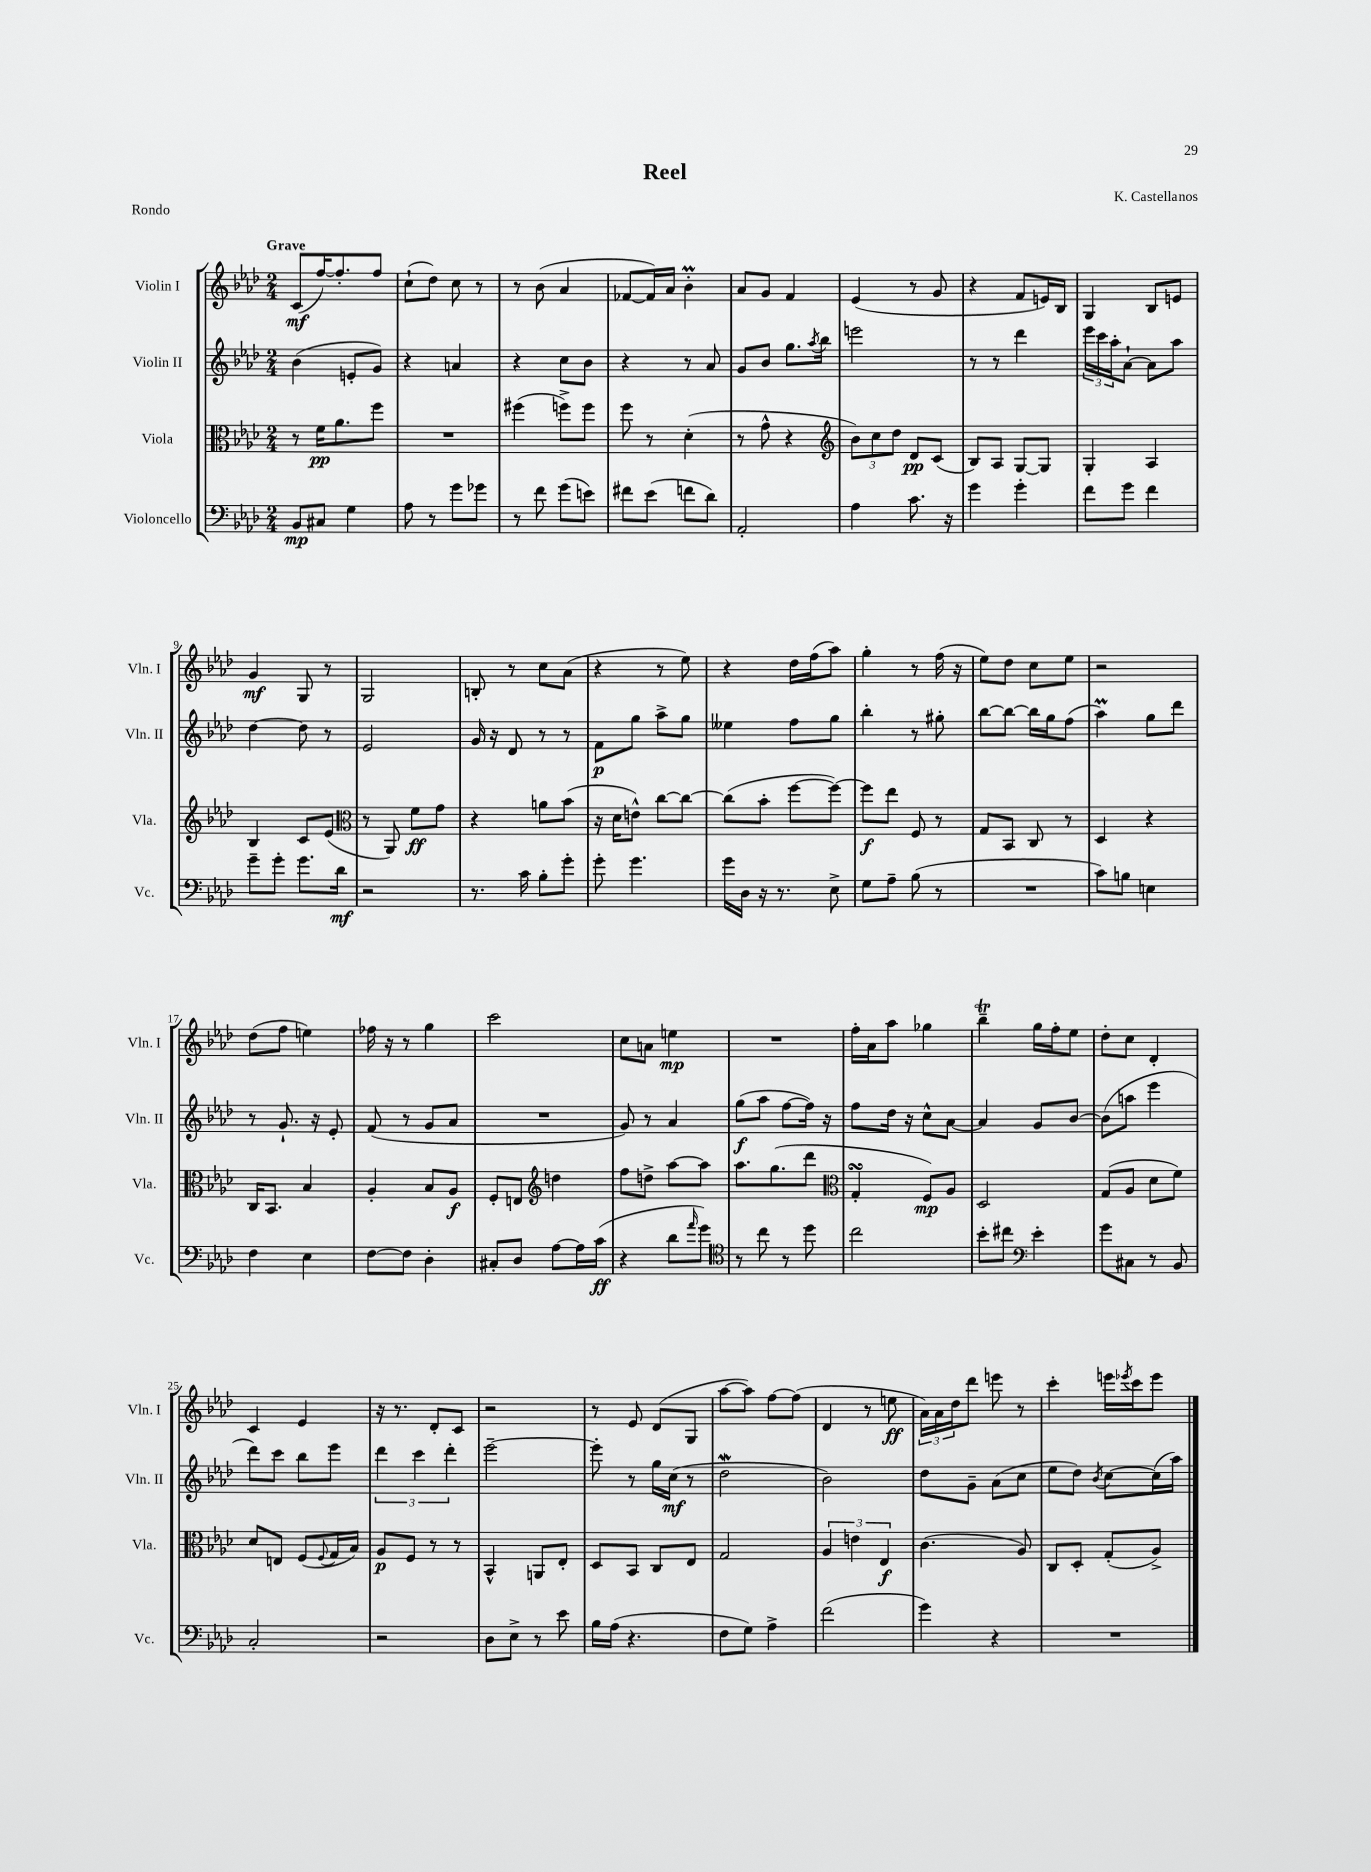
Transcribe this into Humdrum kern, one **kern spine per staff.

**kern	**dynam	**kern	**dynam	**kern	**dynam	**kern	**dynam
*part4	*part4	*part3	*part3	*part2	*part2	*part1	*part1
*staff4	*staff4	*staff3	*staff3	*staff2	*staff2	*staff1	*staff1
*I"Violoncello	*	*I"Viola	*	*I"Violin II	*	*I"Violin I	*
*I'Vc.	*	*I'Vla.	*	*I'Vln. II	*	*I'Vln. I	*
*clefF4	*	*clefC3	*	*clefG2	*	*clefG2	*
*k[b-e-a-d-]	*	*k[b-e-a-d-]	*	*k[b-e-a-d-]	*	*k[b-e-a-d-]	*
*M2/4	*	*M2/4	*	*M2/4	*	*M2/4	*
=1	=1	=1	=1	=1	=1	=1	=1
!	!	!	!	!	!	!LO:TX:a:B:t=Grave	!
8BB-/L	mp	8r	.	(4b-\	.	(8c/L	mf
8C#X/J	.	16f\KL	pp	.	.	[16ff/K)	.
.	.	8.a-\	.	.	.	8.ff'/]	.
4G\	.	.	.	8en'/L	.	.	.
.	.	8ff\J	.	8g/J)	.	8ff/J	.
=2	=2	=2	=2	=2	=2	=2	=2
8A-\	.	2r	.	4r	.	(8cc`\L	.
8r	.	.	.	.	.	8dd-\J)	.
8g\L	.	.	.	4an/	.	8cc\	.
8g-X\J	.	.	.	.	.	8r	.
=3	=3	=3	=3	=3	=3	=3	=3
8r	.	(4ff#X\	.	4r	.	8r	.
8f\	.	.	.	.	.	(8b-\	.
(8g\L	.	8ffn^\L)	.	8cc\L	.	4a-/	.
8en\J)	.	8ff\J	.	8b-\J	.	.	.
=4	=4	=4	=4	=4	=4	=4	=4
8f#X\L	.	8ff\	.	4r	.	[8f-X/L	.
(8e-\J	.	8r	.	.	.	16f-/L])	.
.	.	.	.	.	.	16a-/JJ	.
8fn\L	.	(4d-'\	.	8r	.	4b-M'\	.
8d-\J)	.	.	.	8a-/	.	.	.
=5	=5	=5	=5	=5	=5	=5	=5
2AA-'/	.	8r	.	8g/L	.	8a-/L	.
.	.	8g^^\	.	8b-/J	.	8g/J	.
.	.	4r	.	8.gg\L	.	4f/	.
.	.	.	.	8qaa-/	.	.	.
.	.	.	.	16bb-\Jk	.	.	.
=6	=6	=6	=6	=6	=6	=6	=6
*	*	*clefG2	*	*	*	*	*
4A-\	.	12b-\L)	.	2eeen\	.	(4e-/	.
.	.	12cc\	.	.	.	.	.
.	.	12dd-\J	.	.	.	.	.
8.c\	.	8d-/L	pp	.	.	8r	.
.	.	(8c/J	.	.	.	8g/	.
16r	.	.	.	.	.	.	.
=7	=7	=7	=7	=7	=7	=7	=7
4g\	.	8B-/L)	.	8r	.	4r	.
.	.	8A-/J	.	8r	.	.	.
4g'\	.	[8G/L	.	4ddd-\	.	8f/L	.
.	.	8G/J]	.	.	.	16en/L)	.
.	.	.	.	.	.	16B-/JJ	.
=8	=8	=8	=8	=8	=8	=8	=8
8f\L	.	4G'/	.	24eee-\LL	.	4G/	.
.	.	.	.	24ccc\	.	.	.
.	.	.	.	24aa-'\J	.	.	.
8g\J	.	.	.	[8a-`\J	.	.	.
4f\	.	4A-/	.	8a-\L]	.	8B-/L	.
.	.	.	.	8aa-\J	.	8en/J	.
!!LO:LB:g=z
=9	=9	=9	=9	=9	=9	=9	=9
8g~\L	.	4B-/	.	[4dd-\	.	4g/	mf
8g'\J	.	.	.	.	.	.	.
8.g\L	.	8c/L	.	8dd-\]	.	8G/	.
.	.	(8e-/J	.	8r	.	8r	.
16d-\Jk	mf	.	.	.	.	.	.
=10	=10	=10	=10	=10	=10	=10	=10
*	*	*clefC3	*	*	*	*	*
2r	.	8r	.	2e-/	.	2G/	.
.	.	8AA-/)	.	.	.	.	.
.	.	8f\L	ff	.	.	.	.
.	.	8g\J	.	.	.	.	.
=11	=11	=11	=11	=11	=11	=11	=11
8.r	.	4r	.	16g/	.	8Bn'/	.
.	.	.	.	16r	.	.	.
.	.	.	.	8d-/	.	8r	.
16c\	.	.	.	.	.	.	.
8B-'\L	.	8an\L	.	8r	.	8cc\L	.
8g'\J	.	(8b-\J	.	8r	.	(8a-\J	.
=12	=12	=12	=12	=12	=12	=12	=12
8g'\	.	16r	.	8f\L	p	4r	.
.	.	16d-\KL	.	.	.	.	.
4.g\	.	8en^^\J)	.	8gg\J	.	.	.
.	.	[8cc\L	.	8aa-^\L	.	8r	.
.	.	8cc\J_	.	8gg\J	.	8ee-\)	.
=13	=13	=13	=13	=13	=13	=13	=13
16g\LL	.	(8cc\L]	.	4ee--X\	.	4r	.
16D-\JJ	.	.	.	.	.	.	.
16r	.	8b-'\J	.	.	.	.	.
8.r	.	.	.	.	.	.	.
.	.	[8ff\L	.	8ff\L	.	16dd-\LL	.
.	.	.	.	.	.	(16ff\J	.
8E-^\	.	8ff\J_)	.	8gg\J	.	8aa-\J)	.
=14	=14	=14	=14	=14	=14	=14	=14
8G\L	.	8ff\L]	f	4bb-'\	.	4gg'\	.
8A-~\J	.	8ee-\J	.	.	.	.	.
(8B-\	.	8F/	.	8r	.	8r	.
8r	.	8r	.	8gg#X'\	.	(16ff\	.
.	.	.	.	.	.	16r	.
=15	=15	=15	=15	=15	=15	=15	=15
2r	.	8G/L	.	[8bb-\L	.	8ee-\L)	.
.	.	8BB-/J	.	8bb-\J_	.	8dd-\J	.
.	.	8C/	.	16bb-\LL]	.	8cc\L	.
.	.	.	.	16gg\J	.	.	.
.	.	8r	.	(8ff\J	.	8ee-\J	.
=16	=16	=16	=16	=16	=16	=16	=16
8c\L)	.	4D-/	.	4aa-M\)	.	2r	.
8Bn\J	.	.	.	.	.	.	.
4En\	.	4r	.	8gg\L	.	.	.
.	.	.	.	8ddd-\J	.	.	.
!!LO:LB:g=z
=17	=17	=17	=17	=17	=17	=17	=17
4F\	.	16C/KL	.	8r	.	(8dd-\L	.
.	.	8.BB-/J	.	.	.	.	.
.	.	.	.	8.g`/	.	8ff\J	.
4E-\	.	4B-/	.	.	.	4een\)	.
.	.	.	.	16r	.	.	.
.	.	.	.	8e-'/	.	.	.
=18	=18	=18	=18	=18	=18	=18	=18
[8F\L	.	4A-'/	.	(8f/	.	16ff-X\	.
.	.	.	.	.	.	16r	.
8F\J]	.	.	.	8r	.	8r	.
4D-'\	.	8B-/L	.	8g/L	.	4gg\	.
.	.	8A-/J	f	8a-/J	.	.	.
=19	=19	=19	=19	=19	=19	=19	=19
8C#X'/L	.	8F'/L	.	2r	.	2ccc\	.
8D-/J	.	8En/J	.	.	.	.	.
*	*	*clefG2	*	*	*	*	*
[8A-\L	.	4ddn\	.	.	.	.	.
16A-\L]	.	.	.	.	.	.	.
(16c\JJ	ff	.	.	.	.	.	.
=20	=20	=20	=20	=20	=20	=20	=20
4r	.	8ff\L	.	8g/)	.	8cc\L	.
.	.	8ddn^\J	.	8r	.	8an\J	.
8d-\L	.	[8aa-\L	.	4a-/	.	4een\	mp
16qqa-/	.	.	.	.	.	.	.
8g\J)	.	8aa-\J]	.	.	.	.	.
=21	=21	=21	=21	=21	=21	=21	=21
*clefC4	*	*	*	*	*	*	*
8r	.	8.aa-\L	.	(8gg\L	f	2r	.
8cc\	.	.	.	8aa-\J	.	.	.
.	.	(8.gg\	.	.	.	.	.
8r	.	.	.	[8ff\L	.	.	.
8dd-\	.	8ddd-\J	.	16ff\Jk])	.	.	.
.	.	.	.	16r	.	.	.
=22	=22	=22	=22	=22	=22	=22	=22
*	*	*clefC3	*	*	*	*	*
2cc\	.	4GsSsS'/	.	8ff\L	.	16ff'\LL	.
.	.	.	.	.	.	16a-\J	.
.	.	.	.	16dd-\Jk	.	8aa-\J	.
.	.	.	.	16r	.	.	.
.	.	8F/L)	mp	8cc^^\L	.	4gg-X\	.
.	.	8A-/J	.	[8a-\J	.	.	.
=23	=23	=23	=23	=23	=23	=23	=23
8b-'\L	.	2D-/	.	4a-/]	.	4bb-T~\	.
8cc#X\J	.	.	.	.	.	.	.
*clefF4	*	*	*	*	*	*	*
4e-'\	.	.	.	8g/L	.	16gg\LL	.
.	.	.	.	.	.	16ff'\J	.
.	.	.	.	[8b-/J	.	8ee-\J	.
=24	=24	=24	=24	=24	=24	=24	=24
8g\L	.	(8G/L	.	(8b-\L]	.	8dd-'\L	.
8C#X\J	.	8A-/J	.	8aan\J	.	8cc\J	.
8r	.	8d-\L	.	4eee-\	.	4d-'/	.
8BB-/	.	8f\J)	.	.	.	.	.
!!LO:LB:g=z
=25	=25	=25	=25	=25	=25	=25	=25
2C'/	.	8d-/L	.	8ddd-\L)	.	4c/	.
.	.	8En/J	.	8ccc\J	.	.	.
.	.	(8F/L	.	8bb-\L	.	4e-/	.
.	.	8qqF/	.	.	.	.	.
.	.	16G/L	.	8eee-\J	.	.	.
.	.	16B-/JJ)	.	.	.	.	.
=26	=26	=26	=26	=26	=26	=26	=26
2r	.	8A-/L	p	6ddd-\	.	16r	.
.	.	.	.	.	.	8.r	.
.	.	8F/J	.	.	.	.	.
.	.	.	.	6ccc\	.	.	.
.	.	8r	.	.	.	8d-'/L	.
.	.	.	.	6ddd-'\	.	.	.
.	.	8r	.	.	.	8c/J	.
=27	=27	=27	=27	=27	=27	=27	=27
8D-\L	.	4BB-^^/	.	[2eee-~\	.	2r	.
8E-^\J	.	.	.	.	.	.	.
8r	.	8AAn/L	.	.	.	.	.
8e-\	.	8E-'/J	.	.	.	.	.
=28	=28	=28	=28	=28	=28	=28	=28
16B-\LL	.	8D-/L	.	8eee-'\]	.	8r	.
(16A-\JJ	.	.	.	.	.	.	.
4.r	.	8BB-/J	.	8r	.	8e-/	.
.	.	8C/L	.	16gg\LL	.	(8d-/L	.
.	.	.	.	(16cc\JJ	mf	.	.
.	.	8E-/J	.	8r	.	8G/J	.
=29	=29	=29	=29	=29	=29	=29	=29
8F\L	.	2G/	.	2dd-w\	.	[8aa-\L	.
8G\J)	.	.	.	.	.	8aa-\J])	.
4A-^\	.	.	.	.	.	[8ff\L	.
.	.	.	.	.	.	(8ff\J]	.
=30	=30	=30	=30	=30	=30	=30	=30
(2f\	.	6A-/	.	2b-\)	.	4d-/	.
.	.	6en\	.	.	.	.	.
.	.	.	.	.	.	8r	.
.	.	6E-/	f	.	.	.	.
.	.	.	.	.	.	8een\	ff
=31	=31	=31	=31	=31	=31	=31	=31
4g\)	.	(4.c\	.	8dd-\L	.	24a-\LL)	.
.	.	.	.	.	.	24a-\	.
.	.	.	.	.	.	24dd-\J	.
.	.	.	.	8g~\J	.	8ddd-\J	.
4r	.	.	.	(8a-\L	.	8eeen\	.
.	.	8A-/)	.	8cc\J	.	8r	.
=32	=32	=32	=32	=32	=32	=32	=32
2r	.	8C/L	.	8ee-\L	.	4ccc'\	.
.	.	8D-'/J	.	8dd-\J)	.	.	.
.	.	.	.	8qb-/	.	.	.
.	.	(8G'/L	.	[8cc\L	.	16eeen\LL	.
.	.	.	.	.	.	8qeee-X/	.
.	.	.	.	.	.	16ccc\J	.
.	.	8A-^/J)	.	(16cc\L]	.	8eee-\J	.
.	.	.	.	16aa-\JJ)	.	.	.
==	==	==	==	==	==	==	==
*-	*-	*-	*-	*-	*-	*-	*-
